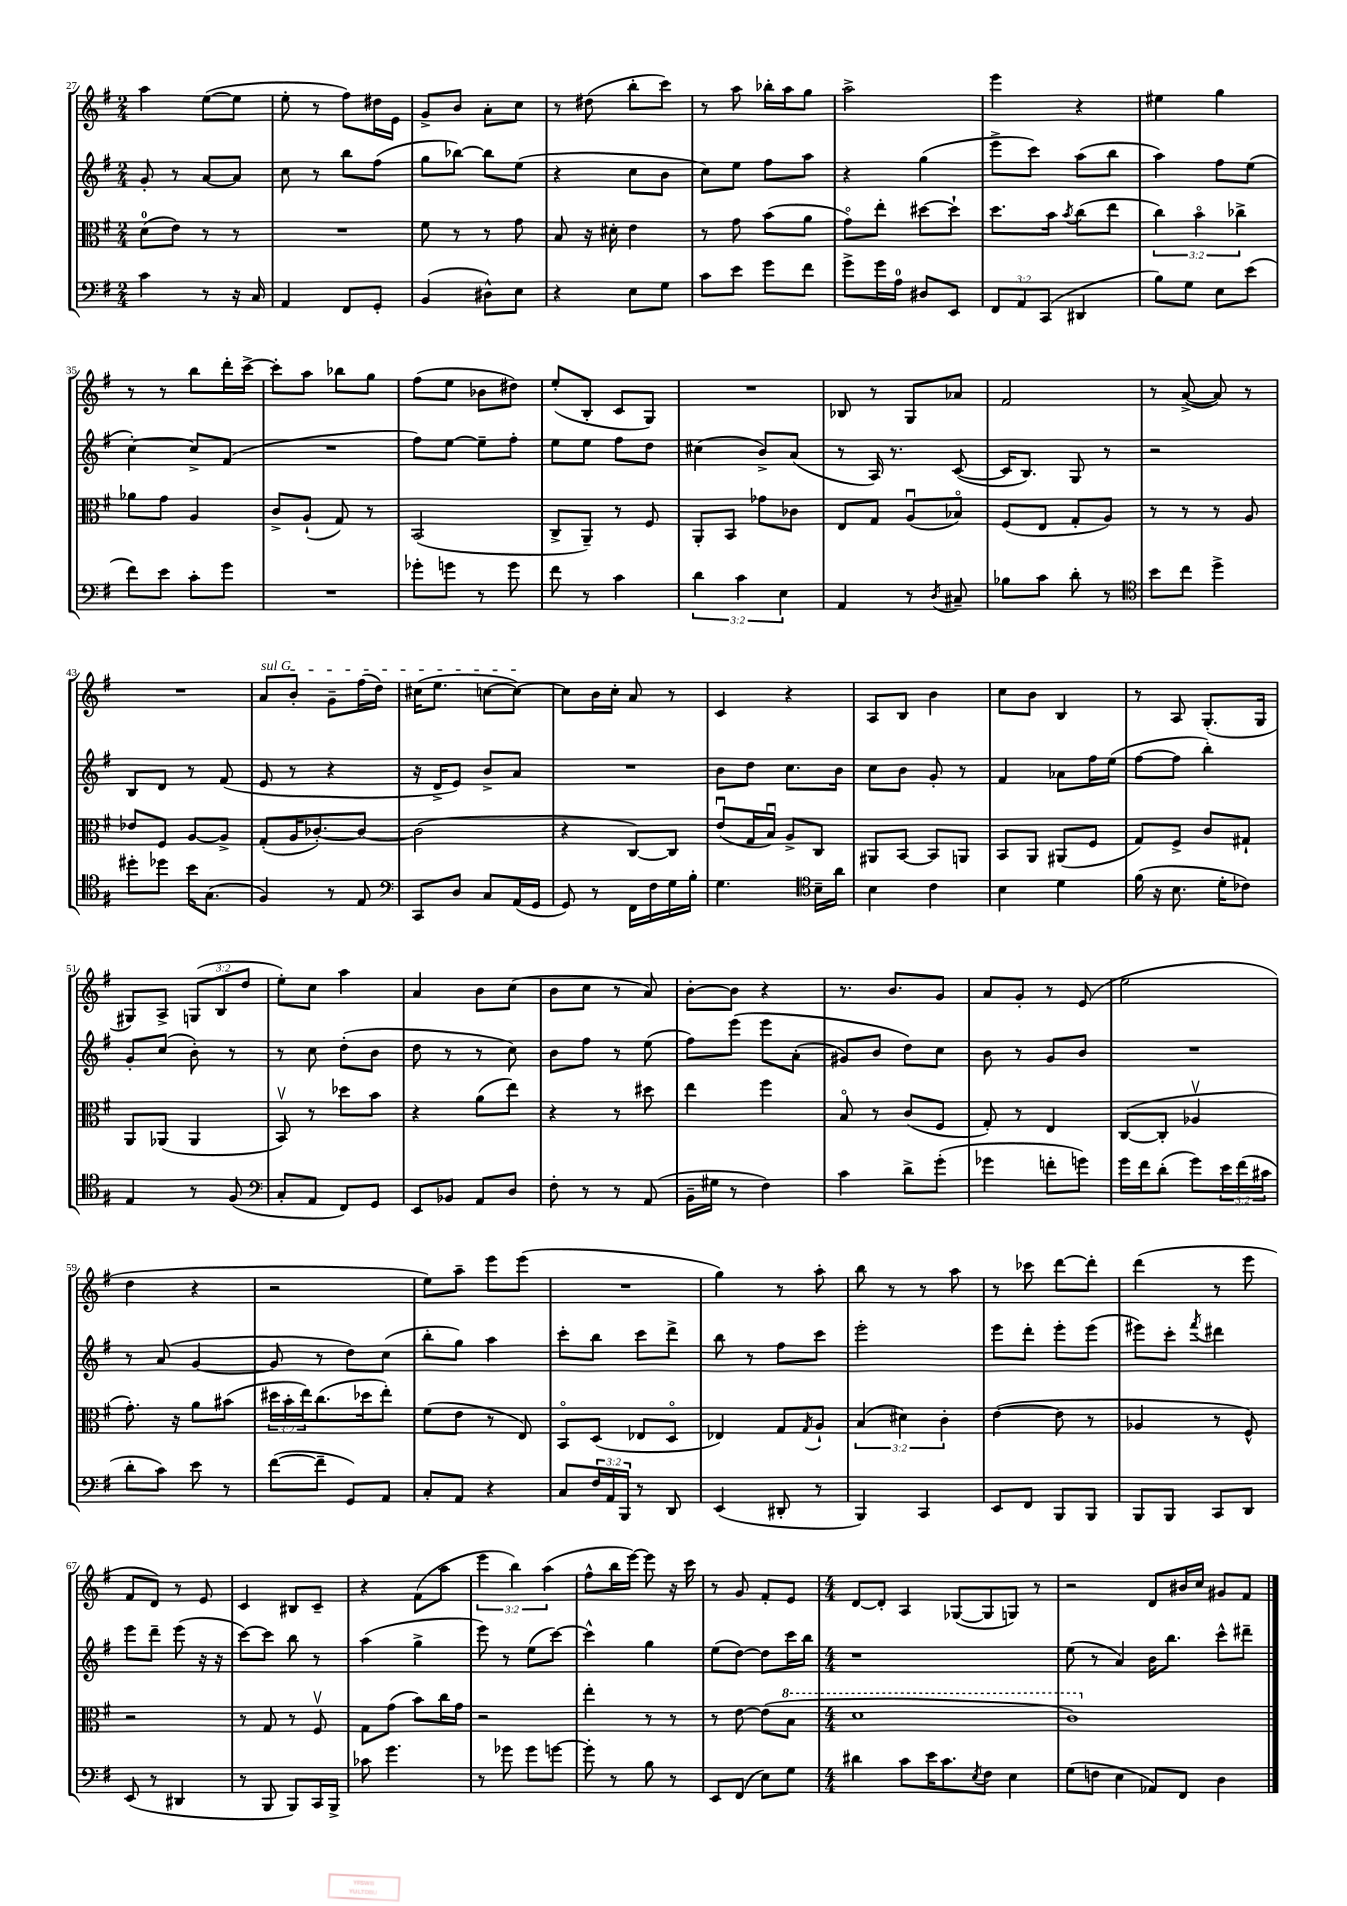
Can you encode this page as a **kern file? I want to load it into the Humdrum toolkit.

**kern	**kern	**kern	**kern
*staff4	*staff3	*staff2	*staff1
*clefF4	*clefC3	*clefG2	*clefG2
*k[f#]	*k[f#]	*k[f#]	*k[f#]
*M2/4	*M2/4	*M2/4	*M2/4
4c\	(8d\L	8g'/	4aa\
.	8e\J)	8r	.
8r	8r	[8a/L	([8ee\L
16r	8r	8a/]J	8ee\]J
16C/	.	.	.
=	=	=	=
4AA/	2r	8cc\	8ee'\
.	.	8r	8r
8FF#/L	.	8bb\L	8ff#\L)
8GG'/J	.	(8ff#\J	16dd#\L
.	.	.	16e\JJ
=	=	=	=
(4BB/	8f#\	8gg\L	8g^/L
.	8r	[8bb-\J)	8b/J
8D#^^\L)	8r	8bb-\]L	8a'\L
8E\J	8g\	(8ee\J	8cc\J
=	=	=	=
4r	8B/	4r	8r
.	16r	.	(8dd#\
.	16d#'\	.	.
8E\L	4e\	8cc\L	8bb'\L
8G\J	.	8b\J	8ccc\J)
=	=	=	=
8c\L	8r	8cc\L)	8r
8e\J	8g\	8ee\J	8aa\
8g\L	(8b\L	8ff#\L	16bb-'\LL
.	.	.	16aa\J
8f#\J	8a\J	8aa\J	8gg\J
=	=	=	=
8g^\L	8go\L)	4r	2aa^\
16g\L	8ee'\J	.	.
16A\JJ	.	.	.
8D#/L	[8dd#\L	(4gg\	.
8EE/J	8dd#`\]J	.	.
=	=	=	=
12FF#/L	8.dd\L	8eee^\L	4eee\
12AA/	.	.	.
.	.	8ccc\J)	.
(12CC/J	.	.	.
.	16b\Jk	.	.
.	8qb/	.	.
4DD#/	(8cc\L	(8aa\L	4r
.	8ee\J	8bb\J	.
=	=	=	=
8B\L)	6cc\)	4aa\)	4ee#\
8G\J	.	.	.
.	6bo\	.	.
8E\L	.	8ff#\L	4gg\
.	6cc-^\	.	.
(8e\J	.	(8ee\J	.
=	=	=	=
8f#\L)	8a-\L	[4cc'\)	8r
8e\J	8g\J	.	8r
8c'\L	4A/	8cc^/]L	8bb\L
8g\J	.	(8f#/J	16ddd'\L
.	.	.	[16ccc^\JJ
=	=	=	=
2r	8c^/L	2r	8ccc'\]L
.	(8A`/J	.	8aa\J
.	8G/)	.	8bb-\L
.	8r	.	8gg\J
=	=	=	=
8g-'\L	(2BB/	8ff#\L)	(8ff#\L
8g\J	.	[8ee\J	8ee\J
8r	.	8ee~\]L	8b-\L
8g\	.	8ff#'\J	8dd#\J)
=	=	=	=
8f#\	8C^/L	8ee\L	(8ee'/L
8r	8AA~/J)	8ee\J	8B'/J
4c\	8r	8ff#\L	8c/L
.	8F#/	8dd\J	8G/J)
=	=	=	=
6d\	8AA'/L	(4cc#\	2r
.	8BB/J	.	.
6c\	.	.	.
.	8g-\L	8b^/L)	.
6E\	.	.	.
.	8c-\J	(8a/J	.
=	=	=	=
4AA/	8E/L	8r	8B-/
.	8G/J	16A/)	8r
.	.	8.r	.
8r	(8Au/L	.	8G/L
8qD/	.	.	.
8C#~/	8B-o/J)	([8c/	8a-/J
=	=	=	=
8B-\L	(8F#/L	16c/]LK	2f#/
.	.	8.B/J)	.
8c\J	8E/J	.	.
8d'\	8G'/L	8G/	.
8r	8A/J)	8r	.
=	=	=	=
*clefC4	*	*	*
8b\L	8r	2r	8r
8cc\J	8r	.	([8a^/
4dd^\	8r	.	8a/])
.	8A/	.	8r
=	=	=	=
8dd#'\L	8e-/L	8B/L	2r
8dd-\J	8F#/J	8d/J	.
16b\LK	[8A/L	8r	.
(8.G\J	.	.	.
.	8A^/]J	(8f#/	.
=	=	=	=
4F#/)	(8G'/L	8e/	8a/L
.	16A/K	8r	8b'/J
.	[8.c-'/)	.	.
8r	.	4r	8g~\L
8E/	8c-/_J	.	(16ff#\L
.	.	.	16dd\JJ)
=	=	=	=
*clefF4	*	*	*
8CC/L	(2c-\]	16r	(16cc#\LK
.	.	16d^/LK	8.ee\J
8D/J	.	8e/J)	.
8C/L	.	8b^/L	[8cc\L
(16AA/L	.	8a/J	8cc\_J)
16GG/JJ	.	.	.
=	=	=	=
8GG/)	4r	2r	8cc\]L
8r	.	.	16b\L
.	.	.	16cc'\JJ
16FF#\LL	[8C/L)	.	8a/
16F#\	.	.	.
16G\	8C/]J	.	8r
16B'\JJ	.	.	.
=	=	=	=
4.G\	(8eu/L	8b\L	4c/
.	16G/L	8dd\J	.
.	16Bu/JJ)	.	.
.	8A^/L	8.cc\L	4r
*clefC4	*	*	*
16B~\LL	8C/J	.	.
16a\JJ	.	16b\Jk	.
=	=	=	=
4B\	8AA#/L	8cc\L	8A/L
.	[8BB/J	8b\J	8B/J
4c\	8BB/]L	8g'/	4b\
.	8AA/J	8r	.
=	=	=	=
4B\	8BB/L	4f#/	8cc\L
.	8AA/J	.	8b\J
4d\	(8AA#/L	8a-\L	4B/
.	8F#/J	16ff#\L	.
.	.	(16ee\JJ	.
=	=	=	=
(16f#\	8G/L)	[8ff#\L	8r
16r	.	.	.
8.B\	8F#^/J	8ff#\]J	8A/
.	8c/L	4bb'\)	(8.G'/L
16d'\LK	.	.	.
8c-\J)	8G#`/J	.	.
.	.	.	16G/Jk
=	=	=	=
4E/	8AA/L	8g'/L	8G#/L)
.	(8AA-/J	(8cc/J	8A^/J
8r	4AA-/	8b'\)	(12G/L
.	.	.	12B/
(8F#/	.	8r	.
.	.	.	12dd/J
=	=	=	=
*clefF4	*	*	*
8C'/L	8BBv/)	8r	8ee'\L)
8AA/J	8r	8cc\	8cc\J
8FF#/L)	8dd-\L	(8dd'\L	4aa\
8GG/J	8b\J	8b\J	.
=	=	=	=
8EE/L	4r	8dd\	4a/
8BB-/J	.	8r	.
8AA/L	(8a\L	8r	8b\L
8D/J	8ee\J)	8cc\)	(8cc\J
=	=	=	=
8F#'\	4r	8b\L	8b\L
8r	.	8ff#\J	8cc\J
8r	8r	8r	8r
(8AA/	8dd#\	(8ee\	8a/)
=	=	=	=
16BB~\LL	4ee\	8ff#\L)	[8b'\L
16G#\JJ	.	.	.
8r	.	&(8eee\J	8b\]J
4F#\)	4ff#\	8eee\L	4r
.	.	(8a'\J	.
=	=	=	=
4c\	8Bo/	8g#/L)	8.r
.	8r	8b/J	.
.	.	.	8.b/L
8d^\L	(8c/L	8dd\L&)	.
(8g'\J	8F#/J	8cc\J	8g/J
=	=	=	=
4g-\	8G'/)	8b\	8a/L
.	8r	8r	8g'/J
8f'\L	4E/	8g/L	8r
8g\J)	.	8b/J	(8e/
=	=	=	=
16g\LL	([8C/L	2r	2ee\
16f#\J	.	.	.
(8d'\J	8C'/]J	.	.
8g\L)	4A-v/	.	.
24e\L	.	.	.
(24f#\	.	.	.
24c#\JJ	.	.	.
=	=	=	=
8d'\L	8.g'\)	8r	4dd\
8c\J)	.	(8a/	.
.	16r	.	.
8e\	8a\L	[4g/	4r
8r	(8b#\J	.	.
=	=	=	=
([8f#\L	24dd#\LL	8g/]	2r
.	24b'\	.	.
.	24ee\J)	.	.
8f#~\]J	(8.cc\	8r	.
8GG/L)	.	8dd\L)	.
.	16dd-\k	.	.
8AA/J	8ee'\J)	(8cc\J	.
=	=	=	=
8C'/L	(8f#\L	8bb'\L	8ee\L)
8AA/J	8e\J	8gg\J)	8aa~\J
4r	8r	4aa\	8eee\L
.	8E/)	.	(8eee\J
=	=	=	=
8C/L	8BBo/L	8ccc'\L	2r
24F#/L	(8D/J	8bb\J	.
24AA/	.	.	.
24BBB/JJ	.	.	.
8r	8E-/L	8ccc\L	.
8DD/	8Do/J	8ddd^\J	.
=	=	=	=
(4EE/	4E-/)	8bb\	4gg\)
.	.	8r	.
8DD#'/	8G/L	8ff#\L	8r
.	8qG/	.	.
8r	8A`/J	8ccc\J	8aa'\
=	=	=	=
4BBB/)	(6B/	2eee'\	8bb\
.	.	.	8r
.	6d#\)	.	.
4CC/	.	.	8r
.	6c'\	.	.
.	.	.	8aa\
=	=	=	=
8EE/L	([4e\	8eee\L	8r
8FF#/J	.	8ddd'\J	8ccc-\
8BBB/L	8e\]	8eee'\L	[8ddd\L
8BBB/J	8r	(8eee\J	8ddd'\]J
=	=	=	=
8BBB/L	4A-/	8eee#\L)	(4ddd\
8BBB/J	.	8ccc'\J	.
.	.	8qfff#/	.
8CC/L	8r	4ddd#\	8r
8DD/J	8F#^^/)	.	8eee\
=	=	=	=
(8EE/	2r	8eee\L	8f#/L
8r	.	8ddd~\J	8d/J)
4DD#/	.	(8eee\	8r
.	.	16r	8e/
.	.	16r	.
=	=	=	=
8r	8r	[8ccc\L)	4c/
8BBB/	8G/	8ccc\]J	.
8BBB/L)	8r	8bb\	8B#/L
16CC/L	8F#v/	8r	8c~/J
16BBB^/JJ	.	.	.
=	=	=	=
8c-\	8G\L	(4aa\	4r
4.g\	(8g\J	.	.
.	8b\L)	4gg^\	(8f#\L
.	16cc\L	.	8aa\J
.	16g\JJ	.	.
=	=	=	=
8r	2r	8eee\)	6eee\
8g-\	.	8r	.
.	.	.	6bb\)
8g-\L	.	(8ee\L	.
.	.	.	(6aa\
[8g\J	.	[8ccc\J)	.
=	=	=	=
8g'\]	4ee'\	4ccc^^\]	8ff#^^\L
8r	.	.	16bb\L
.	.	.	[16eee\JJ)
8B\	8r	4gg\	8eee\]
8r	8r	.	16r
.	.	.	16ccc\
=	=	=	=
8EE/L	8r	(8ee\L	8r
(8FF#/J	[8e\	[8dd\J)	8g/
8E\L)	(8e\]L	8dd\]L	8f#'/L
8G\J	8b\J	16ccc\L	8e/J
.	.	16bb\JJ	.
=	=	=	=
*M4/4	*M4/4	*M4/4	*M4/4
4d#\	1dd	1r	[8d/L
.	.	.	8d'/]J
8c\L	.	.	4A/
16e\K	.	.	.
8.c\	.	.	.
.	.	.	([8G-/L
8qE/	.	.	.
8F#\J	.	.	8G-/]
4E\	.	.	8G/J)
.	.	.	8r
=	=	=	=
(8G\L	1cc)	(8ee\	2r
8F\J	.	8r	.
4E\	.	4a/)	.
8AA-/L)	.	16b\LK	8d/L
.	.	8.bb\J	.
8FF#/J	.	.	16b#/L
.	.	.	16cc/JJ
4D\	.	8ccc^^\L	8g#/L
.	.	8ddd#~\J	8f#/J
==	==	==	==
*-	*-	*-	*-
